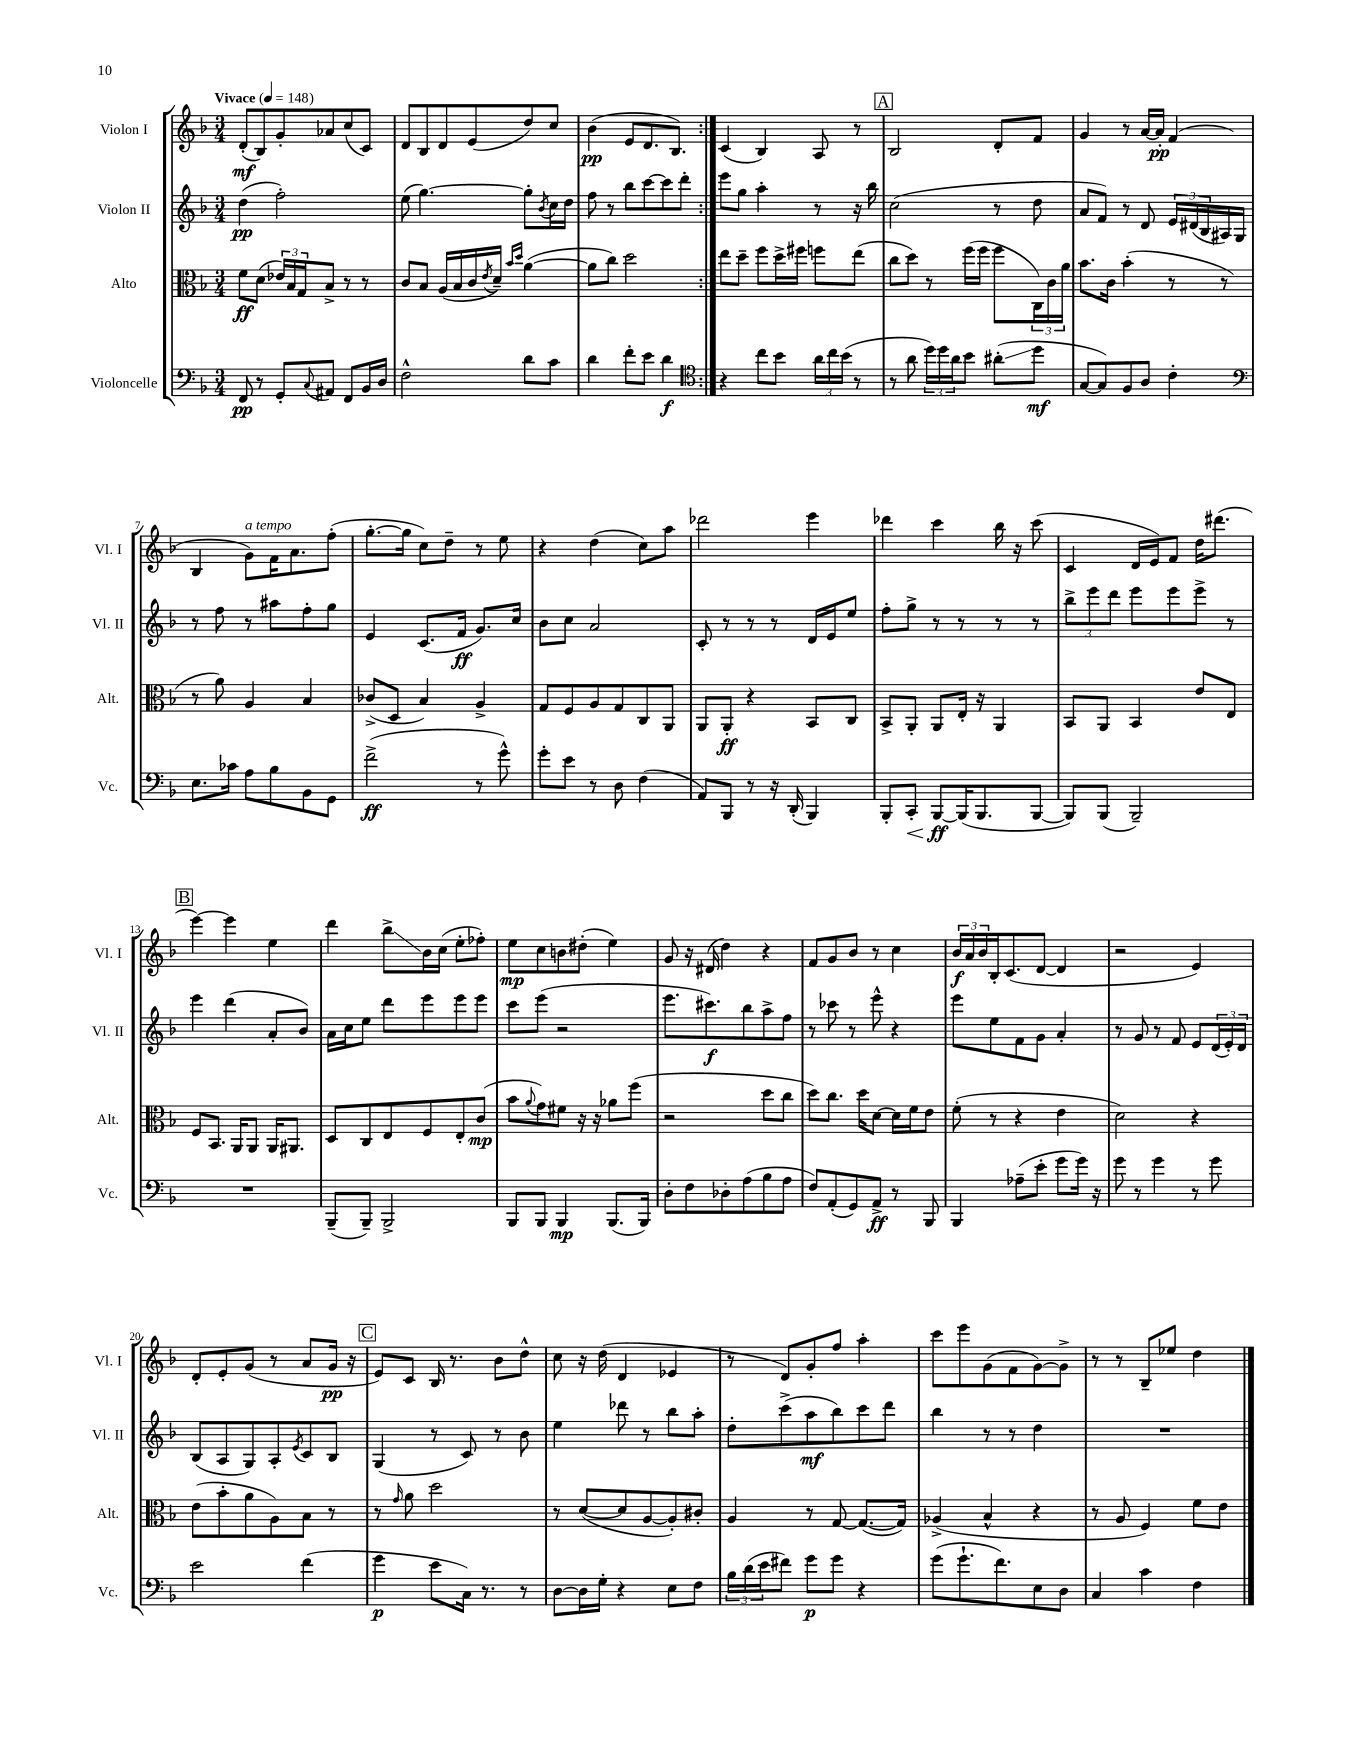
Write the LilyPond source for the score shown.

<<
\new StaffGroup <<
\new Staff = "s0" \with { instrumentName = "Violon I" shortInstrumentName = "Vl. I" } {
    \clef treble \key f \major \numericTimeSignature \time 3/4 \tempo "Vivace" 4 = 148
    \repeat volta 2 { d'8-.\mf( bes8) g'8-. aes'8 c''8( c'8) |
    d'8 bes8 d'8 e'8( d''8) c''8 |
    bes'4\pp( e'8 d'8. bes8.) | }
    c'4( bes4) a8 r8 |
    \mark \markup { \box "A" } bes2 d'8-. f'8 |
    g'4 r8 a'16~ a'16-.\pp f'4( |
    bes4 g'8^\markup { \italic "a tempo" }) f'16 a'8. f''8-.( |
    g''8.~-. g''16 c''8) d''8-- r8 e''8 |
    r4 d''4( c''8) a''8 |
    des'''2 e'''4 |
    des'''4 c'''4 bes''16 r16 c'''8( |
    c'4 d'16 e'16) f'8 d''16 dis'''8.( |
    \mark \markup { \box "B" } e'''4~) e'''4 e''4 |
    d'''4 bes''8->\glissando bes'16 c''16( e''8-. fes''8-.) |
    e''8\mp c''8 b'8 dis''8-.( e''4) |
    g'8 r16 dis'16( d''4) r4 |
    f'8 g'8 bes'8 r8 c''4 |
    \tuplet 3/2 { bes'16\f a'16 bes'16 } bes16-. c'8.( d'8~ d'4 |
    r2 e'4) |
    d'8-. e'8-. g'8( r8 a'8 g'16\pp r16 |
    \mark \markup { \box "C" } e'8) c'8 bes16 r8. bes'8 d''8-^ |
    c''8 r16 d''16( d'4 ees'4 |
    r8 d'8) g'8-. f''8 a''4-. |
    c'''8 e'''8 g'8( f'8 g'8~) g'8-> |
    r8 r8 bes8-- ees''8 d''4 \bar "|." |
}
\new Staff = "s1" \with { instrumentName = "Violon II" shortInstrumentName = "Vl. II" } {
    \clef treble \key f \major \numericTimeSignature \time 3/4
    \repeat volta 2 { d''4\pp( f''2-.) |
    e''8( g''4.~) g''8-. \acciaccatura { bes'8 } c''16 d''16 |
    f''8 r8 bes''8 c'''8~ c'''8 d'''8-. | }
    e'''8 g''8 a''4-. r8 r16 bes''16 |
    \mark \markup { \box "A" } c''2( r8 d''8 |
    a'8 f'8) r8 d'8 \tuplet 3/2 { e'16 dis'16( bes16 } ais16) g16 |
    r8 f''8 r8 ais''8 f''8-. g''8 |
    e'4 c'8.( f'16\ff g'8.) c''16 |
    bes'8 c''8 a'2 |
    c'8-. r8 r8 r8 d'16 e'16 e''8 |
    f''8-. g''8-> r8 r8 r8 r8 |
    \tuplet 3/2 { bes''8-> e'''8 d'''8 } e'''8 e'''8 e'''8-> r8 |
    \mark \markup { \box "B" } e'''4 d'''4( a'8-. bes'8) |
    a'16 c''16 e''8 d'''8 e'''8 e'''8 e'''8 |
    c'''8 e'''8( r2 |
    e'''8. cis'''8.\f) bes''8 a''8-> f''8 |
    r8 ces'''8 r8 e'''8-^ r4 |
    e'''8 e''8 f'8 g'8 a'4-. |
    r8 g'8 r8 f'8 e'8 \tuplet 3/2 { d'16( e'16-.) d'16 } |
    bes8( a8 g8) a8-. \acciaccatura { e'8 } c'8 bes8 |
    \mark \markup { \box "C" } g4( r8 c'8) r8 bes'8 |
    e''4 des'''8 r8 bes''8 a''8-. |
    d''8-. c'''8->( a''8\mf bes''8) c'''8 d'''8 |
    bes''4 r8 r8 d''4 |
    R2. \bar "|." |
}
\new Staff = "s2" \with { instrumentName = "Alto" shortInstrumentName = "Alt." } {
    \clef alto \key f \major \numericTimeSignature \time 3/4
    \repeat volta 2 { f'8\ff d'8( \tuplet 3/2 { ees'16) bes16 g16 } bes8-> r8 r8 |
    c'8 bes8 a16( bes16 c'16 \acciaccatura { e'8 } d'16--) \grace { bes'16 d''16 } a'4~( |
    a'8 c''8) d''2 | }
    e''8 d''8-- f''8 d''16-> fis''16 f''8 e''8( |
    \mark \markup { \box "A" } c''8 d''8) r8 f''16( f''16 f''8 \tuplet 3/2 { c16) c'16 a'16 } |
    bes'8. c'16 bes'4-.( r8 r8 |
    r8 a'8) a4 bes4 |
    ces'8->( d8 bes4) a4-> |
    g8 f8 a8 g8 c8 a,8 |
    a,8 a,8-.\ff r4 bes,8 c8 |
    bes,8-> a,8-. a,8 e16-. r16 a,4 |
    bes,8 a,8 bes,4 e'8 e8 |
    \mark \markup { \box "B" } f8 bes,8. a,16 a,8 a,16 ais,8. |
    d8 c8 e8 f8 e8-. c'8\mp( |
    bes'8 \appoggiatura { a'8 } g'8) fis'8 r16 r16 aes'8 f''8( |
    r2 d''8 c''8 |
    d''8) c''8. d''16 d'8~ d'16 f'16 e'8 |
    f'8-.( r8 r4 e'4 |
    d'2) r4 |
    e'8( bes'8-. a'8 a8) bes8 r8 |
    \mark \markup { \box "C" } r8 \grace { g'16 } a'8 d''2 |
    r8 d'8~( d'8 a8~ a8-.) cis'8-. |
    a4 r8 g8~ g8.~( g16) |
    aes4->( bes4-^ r4 |
    r8 a8 f4) f'8 e'8 \bar "|." |
}
\new Staff = "s3" \with { instrumentName = "Violoncelle" shortInstrumentName = "Vc." } {
    \clef bass \key f \major \numericTimeSignature \time 3/4
    \repeat volta 2 { f,8\pp r8 g,8-. \appoggiatura { c8 } ais,8 f,8 bes,16 d16 |
    f2-^ d'8 c'8 |
    d'4 f'8-. e'8 d'4\f | }
    \clef tenor r4 c''8 bes'8 \tuplet 3/2 { a'16 c''16 bes'16( } r8 |
    \mark \markup { \box "A" } r8 a'8 \tuplet 3/2 { d''16) d''16 a'16 } bes'8 ais'8-.\glissando( d''8\mf |
    g8~ g8) f8 a8 c'4-. |
    \clef bass e8. ces'16 a8 bes8 bes,8 g,8 |
    f'2->\ff( r8 g'8-^) |
    g'8-. e'8 r8 d8 f4( |
    a,8) bes,,8 r8 r16 d,16-.( bes,,4) |
    bes,,8-. c,8-.\< bes,,8~\ff\! bes,,16( bes,,8. bes,,8~ |
    bes,,8) bes,,8( bes,,2--) |
    \mark \markup { \box "B" } R2. |
    bes,,8--( bes,,8--) bes,,2-> |
    bes,,8 bes,,8 bes,,4\mp bes,,8.( bes,,16) |
    d8-. f8 des8-. a8( bes8 a8 |
    f8) a,8-.( g,8) a,8->\ff r8 bes,,8 |
    bes,,4 aes8--( e'8-. g'8 g'16) r16 |
    g'8 r8 g'4 r8 g'8 |
    e'2 f'4( |
    \mark \markup { \box "C" } g'4\p e'8 c16) r8. r8 |
    d8~ d16 g16-. r4 e8 f8 |
    \tuplet 3/2 { bes16 d'16( e'16 } fis'8) g'8\p g'8 r4 |
    g'8( g'8.-! f'8.) e8 d8 |
    c4 c'4 f4 \bar "|." |
}
>>
>>
